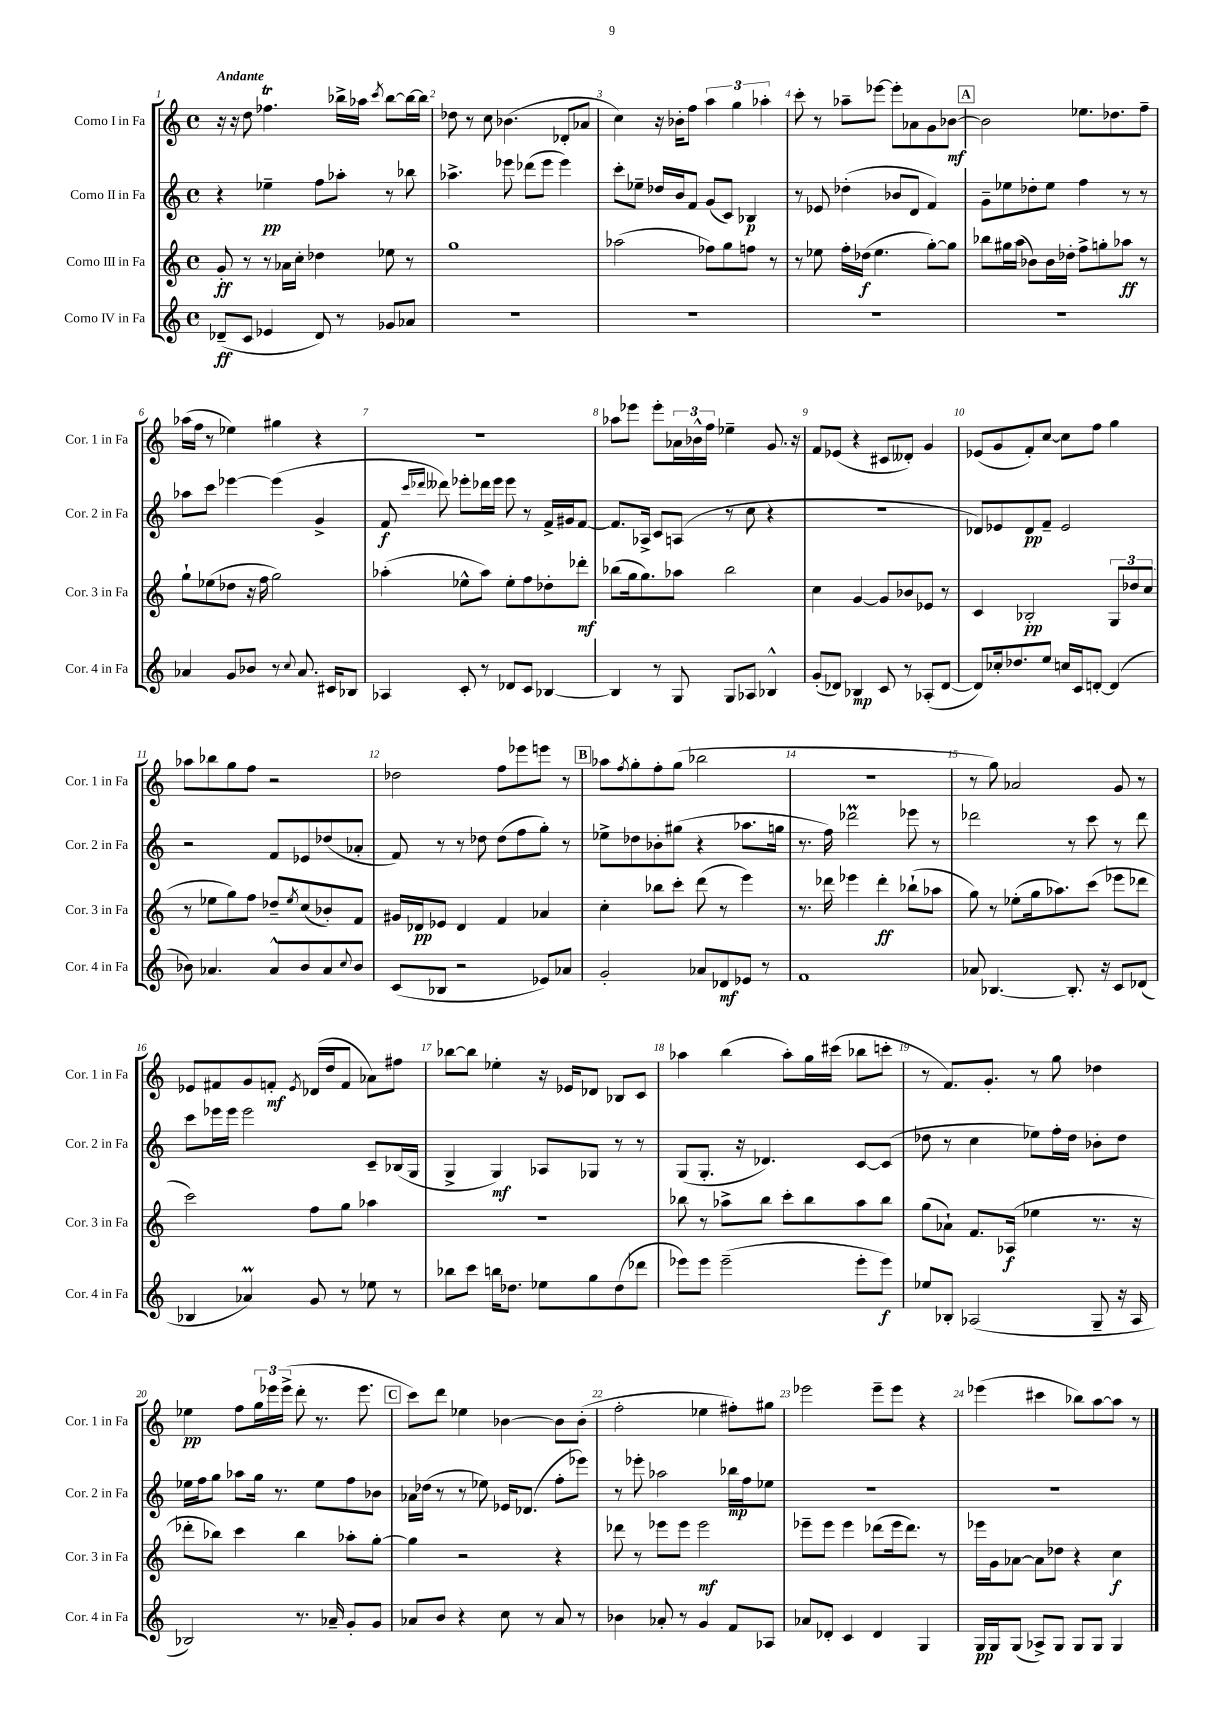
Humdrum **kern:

**kern	**kern	**kern	**kern
*staff4	*staff3	*staff2	*staff1
*clefG2	*clefG2	*clefG2	*clefG2
*k[]	*k[]	*k[]	*k[]
*M4/4	*M4/4	*M4/4	*M4/4
*met(c)	*met(c)	*met(c)	*met(c)
(8d-~/L	8g'/	4r	16r
.	.	.	16r
8c/J	8r	.	8dd\
4e-/	8r	4ee-~\	4.ff-\
.	16a-\LL	.	.
.	16cc'\JJ	.	.
8d-/)	4dd-\	8ff\L	.
8r	.	8aa-'\J	16bb-^\LL
.	.	.	16aa-\JJ
.	.	.	8qccc/
8g-/L	8ee-\	8r	[8bb-\L
8a-/J	8r	8bb-\	16bb-\_L
.	.	.	16bb-\]JJ
=	=	=	=
1r	1gg	4.aa-^\	8dd-\
.	.	.	8r
.	.	.	8cc\
.	.	8eee-\	(4.b-\
.	.	(8ddd-\L	.
.	.	8eee-\J	.
.	.	4eee-\)	8d-'/L
.	.	.	8a-/J
=	=	=	=
1r	(2aa-\	8ccc'\L	4cc\)
.	.	8ee-~\J	.
.	.	16dd-/LL	16r
.	.	16b/J	16b-'\LK
.	.	8f/J	8ff\J
.	8ff-\L)	(8g/L	6aa\
.	8gg\	8c/J)	.
.	.	.	6gg\
.	8ff\J	4B-/	.
.	.	.	6aa-'\
.	8r	.	.
=	=	=	=
1r	8r	8r	8ccc'\
.	8ee-\	8e-/	8r
.	16ff'\LL	(4dd-'\	8aa-~\L
.	(16dd-\JJ	.	.
.	4.ee-\	.	[8eee-\J
.	.	8b-/L	8eee-'\]L
.	.	8d/J	8a-\
.	[8gg'\L)	4f/)	8g\
.	8gg\]J	.	[8b-\J
=	=	=	=
1r	8bb-\L	8g~\L	2b-\]
.	16gg#\L	8ee-\	.
.	(16aa\JJ	.	.
.	8b-\L)	8dd-'\	.
.	16b-\L	8ee-\J	.
.	16dd-'\JJ	.	.
.	8ff^\L	4ff\	8.ee-\L
.	8gg'\	.	.
.	.	.	8.dd-\
.	8aa-\J	8r	.
.	8r	8r	8ff~\J
=	=	=	=
4a-/	8gg`\L	8aa-\L	(16aa-\LL
.	.	.	16ff\JJ
.	(8ee-\	8ccc\J	8r
8g/L	8dd-\J	[4eee-\	4ee-\)
8b-/J	16r	.	.
.	16ff\	.	.
8r	2gg\)	(4eee-\]	4gg#\
8qqcc/	.	.	.
8.a-/	.	.	.
.	.	4g^/	4r
16c#/LK	.	.	.
8B-/J	.	.	.
=	=	=	=
4A-/	(4aa-'\	8f/	1r
.	.	16qqccc/LL	.
.	.	16qqddd-/JJ	.
.	.	8ddd--\)	.
8c'/	8ee-^^\L	8eee-'\L	.
8r	8aa-\J)	16ddd-\L	.
.	.	16eee-\JJ	.
8d-/L	8ee-'\L	8eee-\	.
8c/J	8ff\	8r	.
[4B-/	8dd-'\	16f^/LL	.
.	.	16g#/J	.
.	8ddd-'\J	[8f/J	.
=	=	=	=
4B-/]	(8bb-\L	8.f/]L	8aa-\L
.	16gg\k	.	8eee-\J
.	8.gg\)	16A-^/Jk	.
8r	.	8c/L	8eee-'\L
8G/	8aa-\J	(8A/J	24a-\L
.	.	.	24b-^^\
.	.	.	24ff\JJ
8G/L	2bb-\	8r	4ee-~\
8A-/J	.	8cc\	.
4B-^^/	.	4r	8.g/
.	.	.	16r
=	=	=	=
(8g'/L	4cc\	1r	8f/L
8d-/J)	.	.	(8e-/J
4B-/	[4g/	.	4r
8c/	8g/]L	.	8c#/L
8r	8b-/	.	8d--'/J)
(8A-'/L	8e-/J	.	4g/
[8d-/J	8r	.	.
=	=	=	=
8d-/]L)	4c/	8d-/L)	(8e-/L
16cc-'/k	.	8e-/	8g/
8.dd-/	.	.	.
.	2B-'/	8d-/	8f'/)
8ee/J	.	8f~/J	[8cc/J
16cc/LL	.	2e-/	8cc\]L
16c/J	.	.	.
[8d'/J	.	.	8ff\J
(4d/]	12G/L	.	4gg\
.	12dd-/	.	.
.	(12cc/J	.	.
=	=	=	=
8b-\)	8r	2r	8aa-\L
4.a-/	8ee-\L	.	8bb-\
.	8gg\)	.	8gg\
.	8ff\J	.	8ff\J
8a-^^/L	8dd-~/L	8f/L	2r
.	8qee-/	.	.
8b-/	(8cc/	8e-/	.
8a-/	8b-'/)	(8dd-/	.
8qqcc/	.	.	.
8b-/J	8f/J	8a-'/J	.
=	=	=	=
(8c/L	16g#/LL	8f/)	2dd-\
.	16d-/J	.	.
8B-/J	8e-/J	8r	.
2r	4d-/	8r	.
.	.	8dd-\	.
.	4f/	(8dd-\L	8ff\L
.	.	8ff\	8eee-\
8e-/L)	4a-/	8gg'\J)	8eee\J
8a-/J	.	8r	8r
=	=	=	=
2g'/	4cc'\	8ee-^\L	8aa-\L
.	.	.	8qff/
.	.	8dd-\	8gg'\
.	8bb-\L	8b-'\	8ff'\
.	8ccc'\J	(8gg#\J	(8gg\J
8a-/L	(8ddd\	4r	2bb-\
8d-/	8r	.	.
8e-/J	4eee\)	8.aa-\L	.
8r	.	.	.
.	.	16gg\Jk	.
=	=	=	=
1f	8.r	8.r	1r
.	16ddd-\	16ff\)	.
.	4eee-\	2ddd-\	.
.	4ddd-'\	.	.
.	(8bb-`\L	8eee-\	.
.	8aa-\J	8r	.
=	=	=	=
8a-/	8gg\)	2ddd-\	8r
[4.B-/	8r	.	8gg\)
.	(8ee-'\L	.	2a-/
.	16gg\k	.	.
.	8.aa-\)	.	.
8.B-'/]	.	8r	.
.	(8ccc\J	8ccc\	.
16r	.	.	.
8c/L	8eee-\L	8r	8g/
(8d-/J	8ddd-\J	8ddd-\	8r
=	=	=	=
4B-/	2ccc\)	8ccc\L	8e-/L
.	.	16eee-\L	8f#/
.	.	16eee-\JJ	.
4a-/)	.	2eee-\	8g/
.	.	.	8f'/J
.	.	.	8qe-/
8g/	8ff\L	.	(16d-/LL
.	.	.	16dd/J
8r	8gg\J	.	8f/J
8ee-\	4aa-\	8c~/L	8a-\L)
8r	.	(16B-/L	8ff#\J
.	.	16G/JJ	.
=	=	=	=
8bb-\L	1r	4G^/	[8bb-\L
8ccc\J	.	.	8bb-\]J
16bb\LK	.	4G/)	4ee-'\
8.dd-\J	.	.	.
8ee-\L	.	8A-/L	16r
.	.	.	16e-/LK
8gg\	.	8G-/J	8d-/J
(8dd-\	.	8r	8B-/L
8ddd-\J	.	8r	8c/J
=	=	=	=
8eee-\L)	8bb-\	(8G/L	4aa-\
8eee-\J	8r	8.G'/J	.
(2eee-~\	8aa-^\L	.	(4bb\
.	.	16r	.
.	8bb-\J	4.d-/)	.
.	8ccc'\L	.	8aa-'\L)
.	8bb-\	.	16gg\L
.	.	.	(16ccc#\JJ
8eee-'\L	8aa-\	[8c/L	8bb-\L
8eee-\J)	8bb-\J	(8c/]J	8ccc'\J
=	=	=	=
8ee-/L	(8gg\L	8dd-\	8r
8B-'/J	8a-`\J)	8r	8.f/L)
(2A-/	8.f/L	4cc\	.
.	.	.	8.g'/J
.	(16A-/Jk	.	.
.	4ee-\	8ee-\L)	8r
.	.	16ff'\L	8gg\
.	.	16dd-\JJ	.
8G~/	8.r	8b-'\L	4dd-\
16r	.	8dd-\J	.
16A-/	16r	.	.
=	=	=	=
2B-/)	8ddd-'\L	16ee-\LL	4ee-\
.	.	16ff\J	.
.	8bb-\J)	8gg\J	.
.	4ccc\	8aa-\L	8ff\L
.	.	16gg\Jk	24gg\L
.	.	.	24eee-\
.	.	8.r	.
.	.	.	(24eee-^\JJ
8.r	4bb-\	.	8ddd'\
.	.	8ee-\L	8.r
16a-~/	.	.	.
8g'/L	8aa-'\L	8ff\	.
.	.	.	8.eee-\
8g/J	[8gg'\J	8b-\J	.
=	=	=	=
8a-/L	4gg\]	16a-\LL	8ccc\L)
.	.	(16dd-\JJ	.
8b/J	.	8r	8ddd\J
4r	2r	8r	4ee-\
.	.	8ee-\)	.
8cc\	.	16e-/LK	[4b-\
.	.	(8.d-/J	.
8r	.	.	.
8a-/	4r	8ff'\L	8b-\]L
8r	.	8eee-\J)	(8b-'\J
=	=	=	=
4b-\	8ddd-\	8r	2ff'\
.	8r	8eee-'\	.
8a-'/	8eee-\L	2aa-\	.
8r	8eee-\J	.	.
4g/	2eee-\	.	4ee-\
8f/L	.	16bb-\LL	8ff#'\L)
.	.	16ff\J	.
8A-/J	.	8ee-\J	8gg#\J
=	=	=	=
8a-/L	8eee-~\L	1r	2eee-\
8d-'/J	8eee-\J	.	.
4c/	4eee-\	.	.
4d-/	(8ddd-\L	.	8eee-~\L
.	16eee-\k	.	8eee-\J
.	8.ddd-\J)	.	.
4G/	.	.	4r
.	8r	.	.
=	=	=	=
16G/LL	16eee-\LL	1r	(4eee-\
16G/J	16g\J	.	.
(8G/J	[8a-\J	.	.
8A-^/L)	8a-\]L	.	4ccc#\
8G/J	8dd-\J	.	.
8G/L	4r	.	8bb-\L)
8G/J	.	.	[8aa\
4G/	4cc\	.	8aa\]J
.	.	.	8r
==	==	==	==
*-	*-	*-	*-
